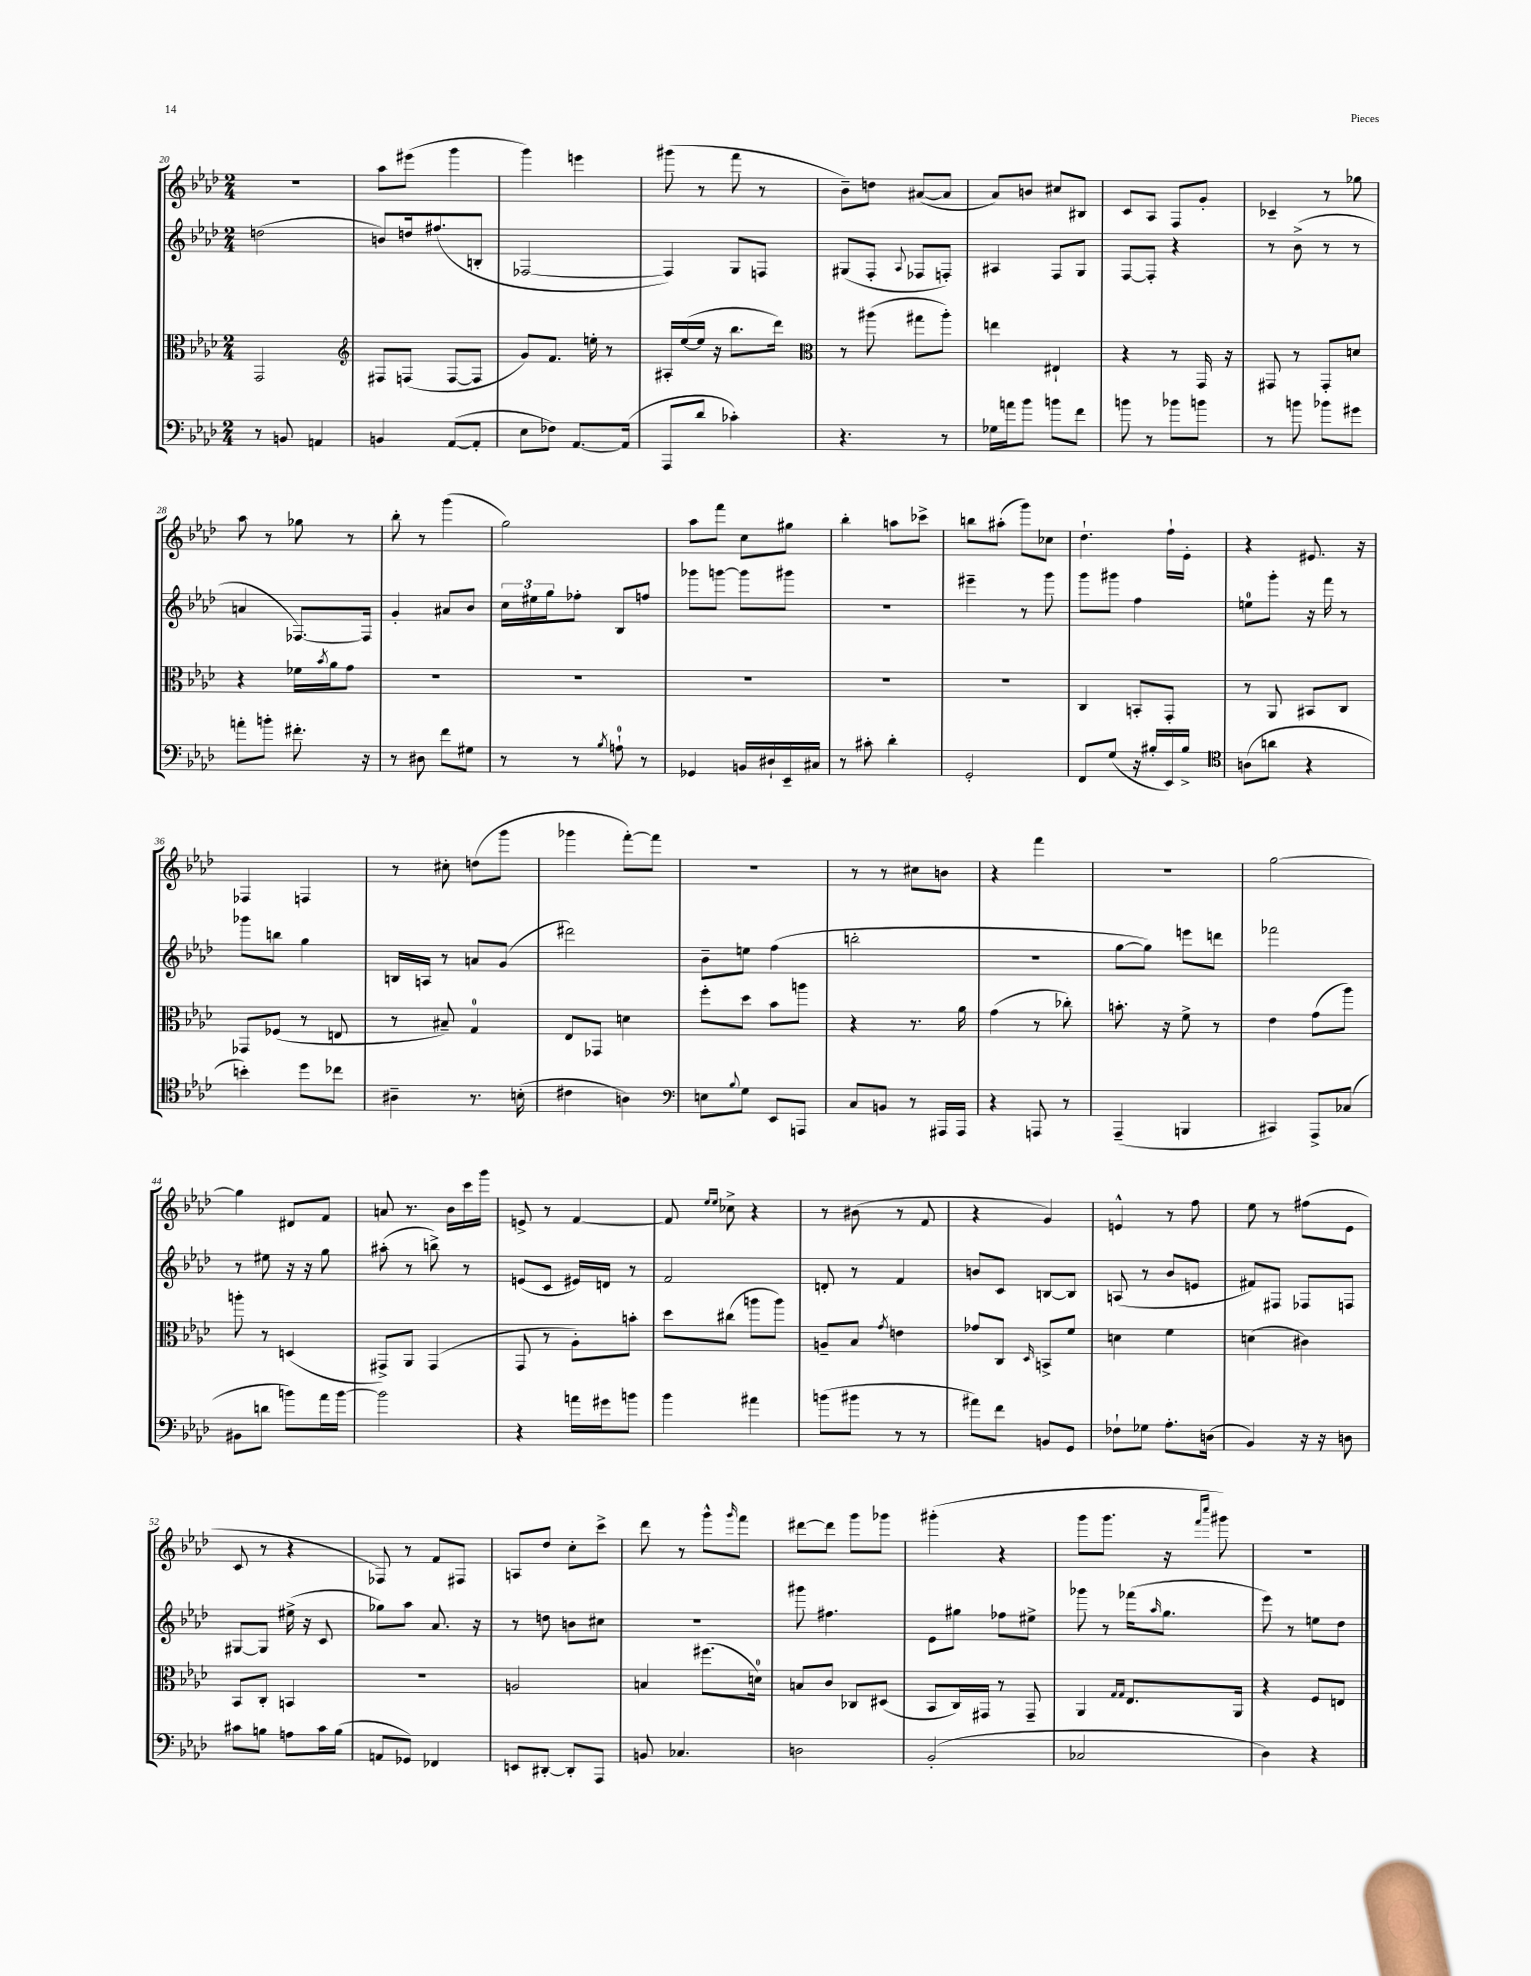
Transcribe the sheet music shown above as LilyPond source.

<<
\new StaffGroup <<
\new Staff = "s0" {
    \clef treble \key aes \major \numericTimeSignature \time 2/4
    R2 |
    aes''8 eis'''8( g'''4 |
    g'''4) e'''4 |
    gis'''8( r8 f'''8 r8 |
    bes'8--) d''8 ais'8~( ais'8 |
    aes'8) b'8 cis''8 bis8 |
    c'8 aes8 f8 g'8-. |
    ces'4-- r8 ges''8 |
    aes''8 r8 ges''8 r8 |
    bes''8-. r8 g'''4( |
    g''2) |
    aes''8 f'''8 c''8 gis''8 |
    bes''4-. a''8 ces'''8-> |
    b''8 ais''8-.( g'''8) ces''8 |
    des''4.-! f''16-! ees'16-. |
    r4 eis'8. r16 |
    fes4 f4 |
    r8 cis''8-. d''8( g'''8 |
    ges'''4 f'''8~-.) f'''8 |
    R2 |
    r8 r8 cis''8 b'8 |
    r4 f'''4 |
    r2 |
    g''2~ |
    g''4 dis'8 f'8 |
    a'8 r8. bes'16 c'''16 g'''16 |
    e'8-> r8 f'4~ |
    f'8 \grace { ees''16 ees''16 } ces''8-> r4 |
    r8 bis'8( r8 f'8 |
    r4 g'4) |
    e'4-^ r8 f''8 |
    ees''8 r8 fis''8( ees'8 |
    c'8 r8 r4 |
    fes8) r8 f'8 fis8 |
    a8 des''8 c''8-. c'''8-> |
    des'''8 r8 g'''8-^ \grace { g'''16 } f'''8 |
    dis'''8~ dis'''8 g'''8 ges'''8 |
    gis'''4-.( r4 |
    g'''8 g'''8. r16 \grace { f'''16 c''''16 } gis'''8) |
    R2 \bar "|." |
}
\new Staff = "s1" {
    \clef treble \key aes \major \numericTimeSignature \time 2/4
    d''2( |
    b'8) d''16 fis''8.( b8-. |
    fes2~ |
    fes4) g8 f8 |
    gis8( f8-. \appoggiatura { aes8 } fes8 f8-.) |
    ais4 f8 g8 |
    f8~ f8-. r4 |
    r8 bes'8->( r8 r8 |
    a'4 fes8.~) fes16 |
    g'4-. ais'8 bes'8 |
    \tuplet 3/2 { c''16 eis''16 g''16 } fes''8-. bes8 f''8 |
    ges'''8 g'''8~ g'''8 gis'''8 |
    R2 |
    eis'''4-- r8 g'''8 |
    g'''8 gis'''8 f''4 |
    e''8-0 g'''8-. r16 f'''16 r8 |
    ges'''8 b''8 g''4 |
    b16 a16 r8 a'8 g'8( |
    dis'''2) |
    bes'8-- e''8 f''4( |
    b''2-. |
    r2 |
    g''8~ g''8) e'''8 d'''8 |
    fes'''2 |
    r8 eis''8 r16 r16 g''8 |
    ais''8-.( r8 b''8->) r8 |
    e'8( c'8 eis'16) d'16 r8 |
    f'2 |
    d'8-. r8 f'4 |
    b'8 c'8 b8~ b8 |
    a8( r8 bes'8 e'8 |
    fis'8) fis8 fes8 f8 |
    gis8~ gis8 eis''16->( r16 c'8 |
    ges''8) aes''8 aes'8. r16 |
    r8 d''8 b'8 cis''8 |
    R2 |
    gis'''8 fis''4. |
    ees'8 gis''8 fes''8 eis''8-> |
    ges'''8 r8 fes'''16( \grace { aes''16 } g''8. |
    ees'''8) r8 e''8 des''8 \bar "|." |
}
\new Staff = "s2" {
    \clef alto \key aes \major \numericTimeSignature \time 2/4
    g,2 |
    \clef treble fis8 f8( f8~ f8 |
    g'8) f'8. e''16-. r8 |
    ais16-. ees''16~( ees''16 r16 bes''8. des'''16) |
    \clef alto r8 ais''8( gis''8 ais''8-.) |
    e''4 eis4-! |
    r4 r8 g,16 r16 |
    gis,8 r8 gis,8-. d'8 |
    r4 fes'16 \acciaccatura { bes'8 } aes'16 g'8 |
    R2 |
    R2 |
    R2 |
    R2 |
    r2 |
    c4 b,8-. g,8-. |
    r8 aes,8 bis,8 c8 |
    ges,8 fes8( r8 e8 |
    r8 bis8--) g4-0 |
    ees8 ges,8 d'4 |
    f''8-. des''8 bes'8 a''8 |
    r4 r8. aes'16 |
    g'4( r8 ces''8-.) |
    b'8.-. r16 f'8-> r8 |
    ees'4 g'8( aes''8) |
    a''8-. r8 d4( |
    gis,8->) aes,8 gis,4( |
    g,8 r8 aes8-.) b'8-. |
    des''8 cis''8( a''8 a''8) |
    a8-- bes8 \acciaccatura { g'8 } e'4 |
    ges'8 c8 \grace { des16 } b,8-> f'8 |
    d'4 f'4 |
    d'4( cis'4) |
    bes,8 c8-. b,4 |
    R2 |
    a2 |
    b4 fis''8.( d'16-0) |
    b8 c'8 ces8 dis8( |
    bes,8 c16) gis,16 r8 gis,8-- |
    aes,4 \grace { g16 g16 } ees8. aes,16 |
    r4 f8 e8 \bar "|." |
}
\new Staff = "s3" {
    \clef bass \key aes \major \numericTimeSignature \time 2/4
    r8 b,8 a,4 |
    b,4 aes,8~( aes,8-. |
    ees8 fes8) aes,8.~ aes,16( |
    aes,,8 des'8 ces'4-.) |
    r4. r8 |
    ges16 a'16 bes'8 b'8 f'8 |
    b'8 r8 bes'8 b'8 |
    r8 b'8 bes'8 gis'8 |
    a'8-. b'8-. fis'8.-. r16 |
    r8 dis8 f'8 gis8 |
    r8 r8 \acciaccatura { bes8 } a8-0-! r8 |
    ges,4 b,16 dis16-! ees,16-- cis16 |
    r8 cis'8-. des'4-. |
    g,2-. |
    f,8 g8( r16 bis16-. ees,16) bis16-> |
    \clef tenor a8( a'8 r4 |
    b'4-.) des''8 ces''8 |
    ais4-- r8. b16-.( |
    cis'4 a4) |
    \clef bass e8 \appoggiatura { bes8 } g8 ees,8 a,,8 |
    c8 b,8 r8 ais,,16 ais,,16 |
    r4 a,,8 r8 |
    aes,,4--( b,,4 |
    cis,4) aes,,8-> ces8( |
    bis,8 d'8 b'8) aes'16 b'16~ |
    b'2 |
    r4 a'16 gis'16 b'8 |
    bes'4 ais'4 |
    b'8( bis'8 r8 r8 |
    ais'8) f'8 b,8 g,8 |
    fes8-! ges8 aes8.-. d16( |
    bes,4) r16 r16 d8 |
    cis'8 b8 a8 cis'16 b16( |
    a,8 ges,8) fes,4 |
    e,8 dis,8~-. dis,8-. aes,,8 |
    b,8 ces4. |
    d2 |
    bes,2-.( |
    ces2 |
    des4) r4 \bar "|." |
}
>>
>>
\layout { \context { \Score currentBarNumber = #20 } }
